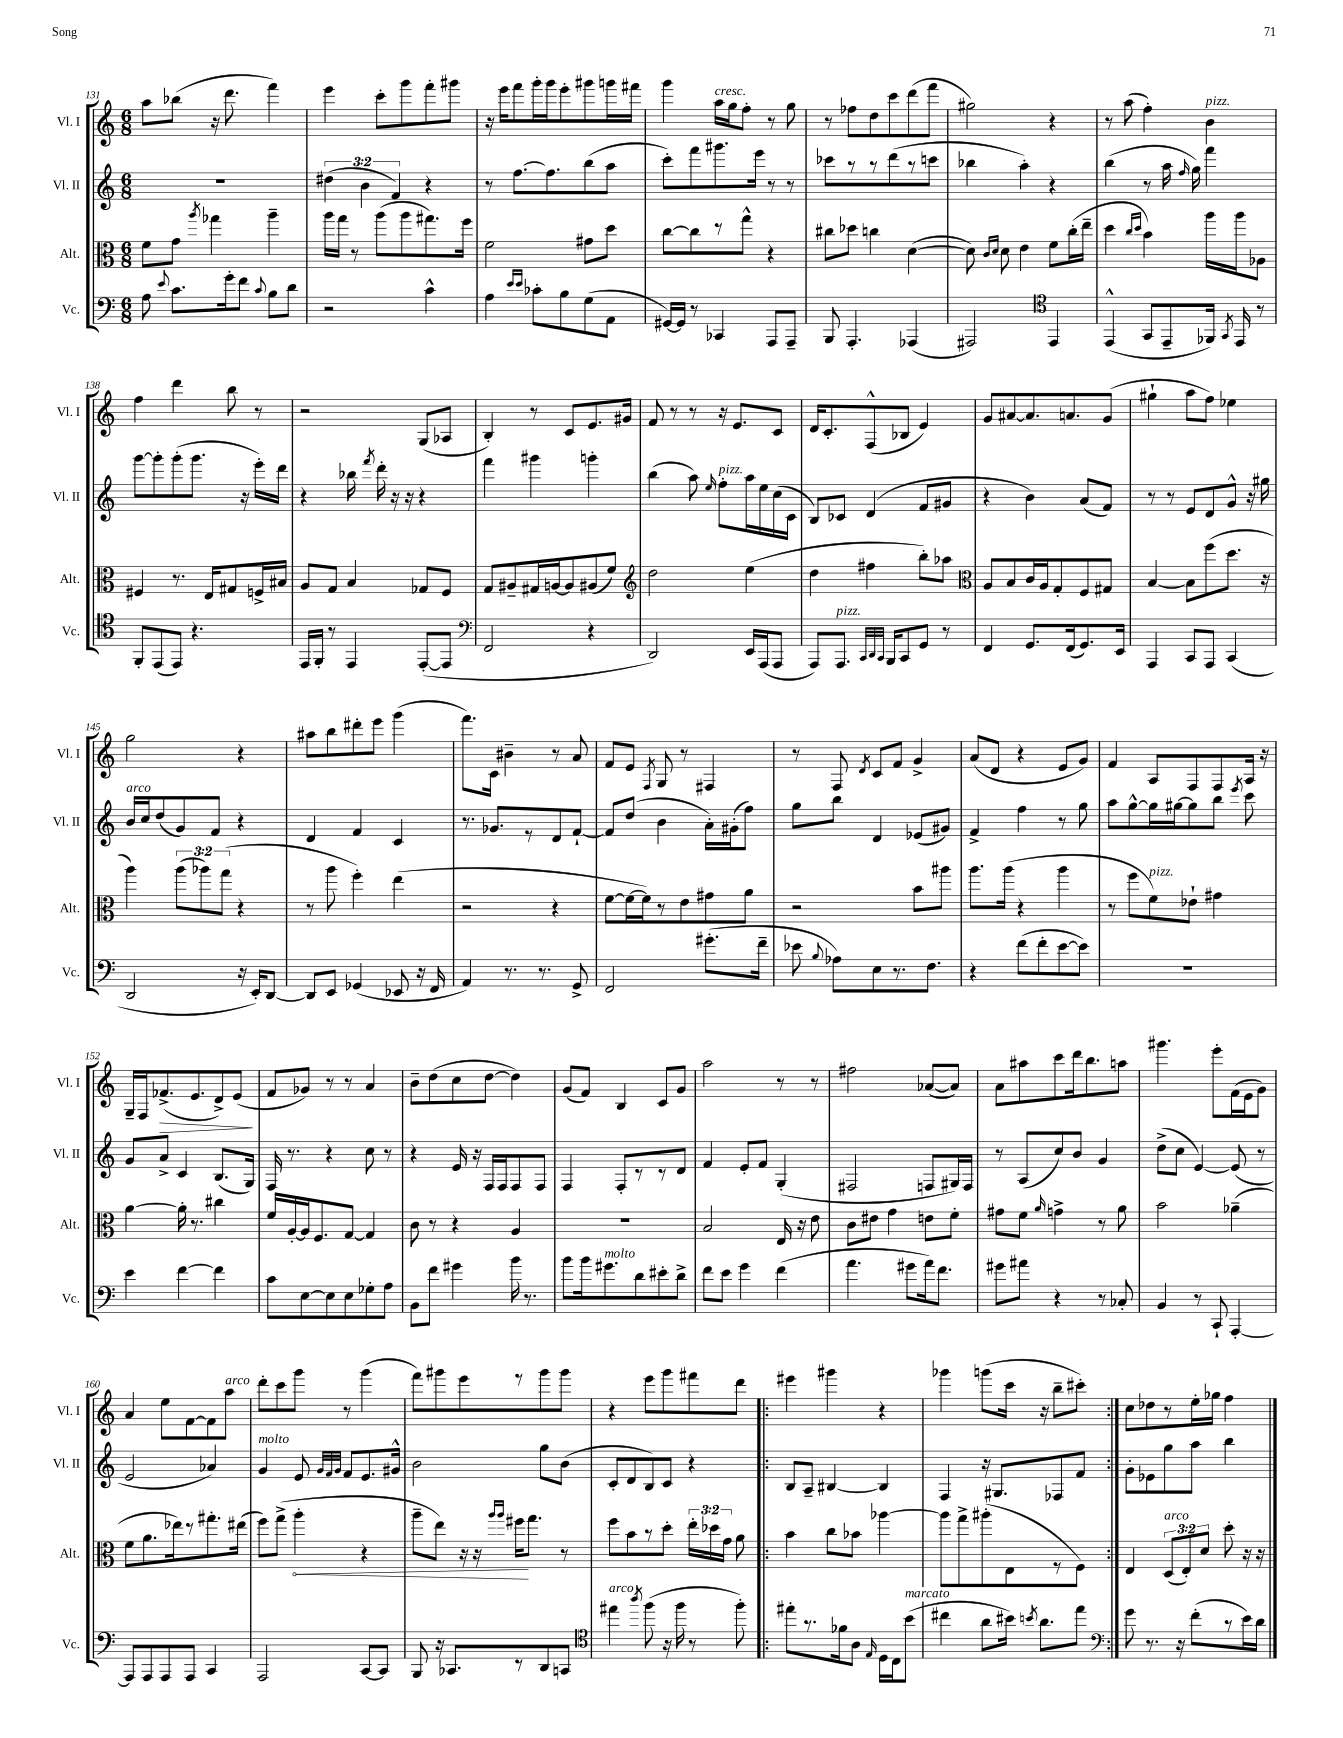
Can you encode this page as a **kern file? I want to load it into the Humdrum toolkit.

**kern	**kern	**kern	**kern
*staff4	*staff3	*staff2	*staff1
*clefF4	*clefC3	*clefG2	*clefG2
*k[]	*k[]	*k[]	*k[]
*M6/8	*M6/8	*M6/8	*M6/8
8A	8f	2.r	8aa
8qqe	.	.	.
8.c	8g	.	(8bb-
.	8qaa	.	.
.	4gg-	.	16r
16g'	.	.	8.ddd
8f	.	.	.
8qqc	.	.	.
8B	4aa~	.	4fff)
8d	.	.	.
=	=	=	=
2r	16aa	(6dd#	4eee
.	16gg	.	.
.	8r	.	.
.	.	6b	.
.	(8aa	.	8ccc'
.	.	6f)	.
.	8aa	.	8ggg
4c^^	8.gg#)	4r	8fff'
.	.	.	8ggg#
.	16ff	.	.
=	=	=	=
4A	2f	8r	16r
.	.	.	16eee
.	.	[8.ff	8fff
16qqe	.	.	.
16qqe	.	.	.
8c-'	.	.	16ggg'
.	.	8.ff]	16ggg
8B	.	.	8eee'
(8G	8g#	(8bb	8ggg#
8AA	8dd	8aa	16ggg
.	.	.	16fff#
=	=	=	=
[16GG#)	[8cc	8ccc')	4ggg
16GG#]	.	.	.
8r	8cc]	8fff	.
4CC-	8r	8.ggg#	16aa
.	.	.	16gg
.	8gg^^	.	8ff'
.	.	16eee	.
8AAA	4r	8r	8r
8AAA~	.	8r	8gg
=	=	=	=
8BBB	8cc#	8ccc-	8r
4.AAA'	8dd-	8r	8ff-
.	4cc	8r	8dd
.	.	(8ddd	8ccc
(4AAA-	([4d	8r	(8ddd
.	.	8ccc	8fff
=	=	=	=
2AAA#)	8d])	4bb-	2gg#)
.	16qqc	.	.
.	16qqd	.	.
.	8d	.	.
.	4e	4aa')	.
*clefC4	*	*	*
4EE	8f	4r	4r
.	(16cc'	.	.
.	16ee~	.	.
=	=	=	=
(4EE^^	4dd	(4bb	8r
.	.	.	(8aa
.	16qqcc	.	.
.	16qqdd	.	.
8GG	4b)	8r	4ff')
8EE~	.	16aa	.
.	.	16qqff	.
.	.	16gg)	.
16FF-)	16aa	4fff	4b
8qGG	.	.	.
16EE	16aa	.	.
8r	8A-	.	.
=	=	=	=
8FF'	4F#	[8ggg	4ff
(8EE	.	8ggg']	.
8EE)	8.r	(8ggg'	4ddd
4.r	.	8.ggg	.
.	16E	.	.
.	8G#	.	8bb
.	.	16r	.
.	16F^	16eee')	8r
.	16B#	16ddd	.
=	=	=	=
16EE	8A	4r	2r
16FF'	.	.	.
8r	8G	.	.
4EE	4B	16bb-	.
.	.	8qfff	.
.	.	16ddd'	.
.	.	16r	.
.	.	16r	.
([8EE'	8G-	4r	(8G
8EE]	8F	.	8A-
=	=	=	=
*clefF4	*	*	*
2FF	8G	4fff	4B')
.	8A#~	.	.
.	16G#	4ggg#	8r
.	[16A	.	.
.	8A]	.	8c
4r	(8A#	4ggg'	8.e
.	8f)	.	.
.	.	.	16g#
=	=	=	=
*	*clefG2	*	*
2DD)	2dd	(4bb	8f
.	.	.	8r
.	.	8aa)	8r
.	.	16qqee	.
.	.	8ff'	16r
.	.	.	8.e
16EE	(4ee	16aa	.
(16AAA	.	16ee	.
8AAA	.	(16cc	8c
.	.	16c	.
=	=	=	=
8AAA)	4dd	8B)	16d
.	.	.	8.c'
8.AAA	.	8c-	.
.	4ff#	(4d	(8F^^
32qqCC	.	.	.
32qqDD	.	.	.
32qqCC	.	.	.
16BBB	.	.	.
8CC	.	.	8B-
8GG	8bb')	8f	4e)
8r	8aa-	8g#	.
=	=	=	=
*	*clefC3	*	*
4FF	8A	4r	8g
.	8B	.	[8a#
8.GG	16c	4b)	8.a#]
.	16A	.	.
.	8G'	.	.
(16FF	.	.	8.a
8.GG)	8F	(8a	.
.	8G#	8f)	(8g
16EE	.	.	.
=	=	=	=
4AAA	[4B	8r	4gg#`
.	.	8r	.
8CC	8B]	8e	8aa
8AAA	(8ff	8d	8ff)
(4CC	8.dd	8g^^	4ee-
.	.	16r	.
.	16r	16gg#	.
=	=	=	=
2DD	4aa)	16b	2gg
.	.	16cc	.
.	.	(8dd	.
.	(12aa	8g)	.
.	12aa-)	.	.
.	.	8f	.
.	(12gg	.	.
16r	4r	4r	4r
16EE')	.	.	.
[8DD	.	.	.
=	=	=	=
8DD]	8r	4d	8aa#
8EE	8aa	.	8bb
(4GG-	4ff')	4f	8ddd#'
.	.	.	8eee
8EE-	(4ee	4c	(4ggg
16r	.	.	.
16FF	.	.	.
=	=	=	=
4AA)	2r	8.r	8.fff)
.	.	8.g-	16c
8.r	.	.	4b#~
.	.	8r	.
8.r	.	.	.
.	4r	8d	8r
8GG^	.	[8f`	8a
=	=	=	=
2FF	[8f	8f]	8f
.	16f_	(8dd	8e
.	16f])	.	.
.	.	.	8qF
.	8r	4b	8G
.	8e	.	8r
(8.g#'	8g#	16a')	4F#
.	.	(16g#'	.
.	8a	8ff)	.
16f~	.	.	.
=	=	=	=
8e-	2r	8gg	8r
8qqB	.	.	.
8A-)	.	8bb	8F
.	.	.	8qd
8E	.	4d	8c
8.r	.	.	8f
.	8b	(8e-	4g^
8.F	.	.	.
.	8aa#	8g#)	.
=	=	=	=
4r	8.aa	4f^	(8a
.	.	.	8d
.	(16aa	.	.
(8f	4r	4ff	4r
8f'	.	.	.
[8e	4aa	8r	8e
8e])	.	8gg	8g)
=	=	=	=
2.r	8r	8aa	4f
.	8ff	[8gg^^	.
.	8f)	16gg]	8A
.	.	[16gg#	.
.	8e-`	8gg#]	8F
.	4g#	8bb	8F
.	.	8qeee	.
.	.	8ccc	16A
.	.	.	16r
=	=	=	=
4e	[4a	8g	16G~
.	.	.	16F
.	.	8a^	(8.f-^
[4f	16a']	4c	.
.	8.r	.	8.e
4f]	4cc#	(8.B	8d^)
.	.	.	(8e
.	.	16G)	.
=	=	=	=
8c	16f	16F	8f
.	[16A'	8.r	.
[8E	16A]	.	8g-)
.	8.F	.	.
8E]	.	4r	8r
8E	[8G	.	8r
8G-'	4G]	8cc	4a
8A	.	8r	.
=	=	=	=
8BB	8c	4r	8b~
8f	8r	.	(8dd
4g#	4r	16e	8cc
.	.	16r	.
.	.	16F	[8dd
.	.	16F	.
16b	4A	8F	4dd])
8.r	.	.	.
.	.	8F	.
=	=	=	=
8b	2.r	4F	(8g
16b	.	.	8f)
8.g#	.	.	.
.	.	8F'	4B
8d	.	8r	.
8e#'	.	8r	8c
8d^	.	8d	8g
=	=	=	=
8f	2B	4f	2aa
8e	.	.	.
4g	.	8e'	.
.	.	8f	.
(4f	16E	(4G'	8r
.	16r	.	.
.	8e	.	8r
=	=	=	=
4.a	8c	2F#	2ff#
.	8e#	.	.
.	4g	.	.
8g#	.	.	.
16a)	8e	8F	([8a-
8.f	.	.	.
.	8f'	16G#)	8a-])
.	.	16F	.
=	=	=	=
8g#	8g#	8r	8a
8a#	8f	(8A	8aa#
.	16qqa	.	.
4r	4g^	8cc)	8ccc
.	.	8b	16ddd
.	.	.	8.bb
8r	8r	4g	.
8C-'	8a	.	8aa
=	=	=	=
4BB	2b	(8dd^	4.ggg#
.	.	8cc	.
8r	.	[4e)	.
8CC`	.	.	8eee'
[4AAA'	(4a-~	(8e]	(16f
.	.	.	16e
.	.	8r	8g)
=	=	=	=
8AAA]	8f	2e	4a
8AAA	8.a	.	.
8AAA	.	.	8ee
.	16ee-)	.	.
8AAA	8r	.	[8f
4CC	8.gg#'	4a-)	8f]
.	.	.	8aa
.	(16ee#	.	.
=	=	=	=
2AAA	8ff)	4g	8ddd'
.	(8gg^	.	8ccc
.	4aa'	8e	8ggg
.	.	32qqg	.
.	.	32qqf	.
.	.	32qqg	.
.	.	8f	8r
[8CC	4r	8.e	(4ggg
8CC]	.	.	.
.	.	16g#^^	.
=	=	=	=
8BBB	8aa~	2b	8fff)
16r	8ee)	.	8ggg#
8.CC-	.	.	.
.	16r	.	8eee
.	16r	.	.
.	16qqaa	.	.
.	16qqaa	.	.
8r	16ff#	.	8r
.	8.gg	.	.
8DD	.	8gg	8ggg#
8CC	8r	(8b	8ggg#
=	=	=	=
*clefC4	*	*	*
4ee#	8ff	8c'	4r
.	8b	8d	.
8qaa	.	.	.
(8ff	8r	8B)	8eee
16r	8dd'	8c	8ggg
16ff	.	.	.
8r	24ee'	4r	8fff#
.	24dd-	.	.
.	24g	.	.
8ff')	8a	.	8ddd
=!|:	=!|:	=!|:	=!|:
8ee#'	4b	8B	4eee#
8.r	.	8A~	.
.	8cc	[4B#	4ggg#
16f-	.	.	.
8A	8b-	.	.
16qqE	.	.	.
16D	[4aa-	4B#]	4r
16C	.	.	.
(8b	.	.	.
=	=	=	=
4cc#	8aa-]	4F	4ggg-
.	8gg^	.	.
8a	(8aa#'	16r	(8ggg
.	.	8.G#	.
16b#)	8E	.	16ccc
8qb	.	.	.
8.a	.	.	16r
.	8r	8F-	8bb~
8ee	8F)	8f	8ccc#')
=:|!	=:|!	=:|!	=:|!
*clefF4	*	*	*
8g	4E	8g'	8cc
8.r	.	8e-	8dd-
.	(12D	8gg	8r
16r	.	.	.
.	12E')	.	.
(8f'	.	8aa	16ee'
.	12d	.	.
.	.	.	16gg-
8r	8dd'	4bb	4ff
16e)	16r	.	.
16d	16r	.	.
==	==	==	==
*-	*-	*-	*-
